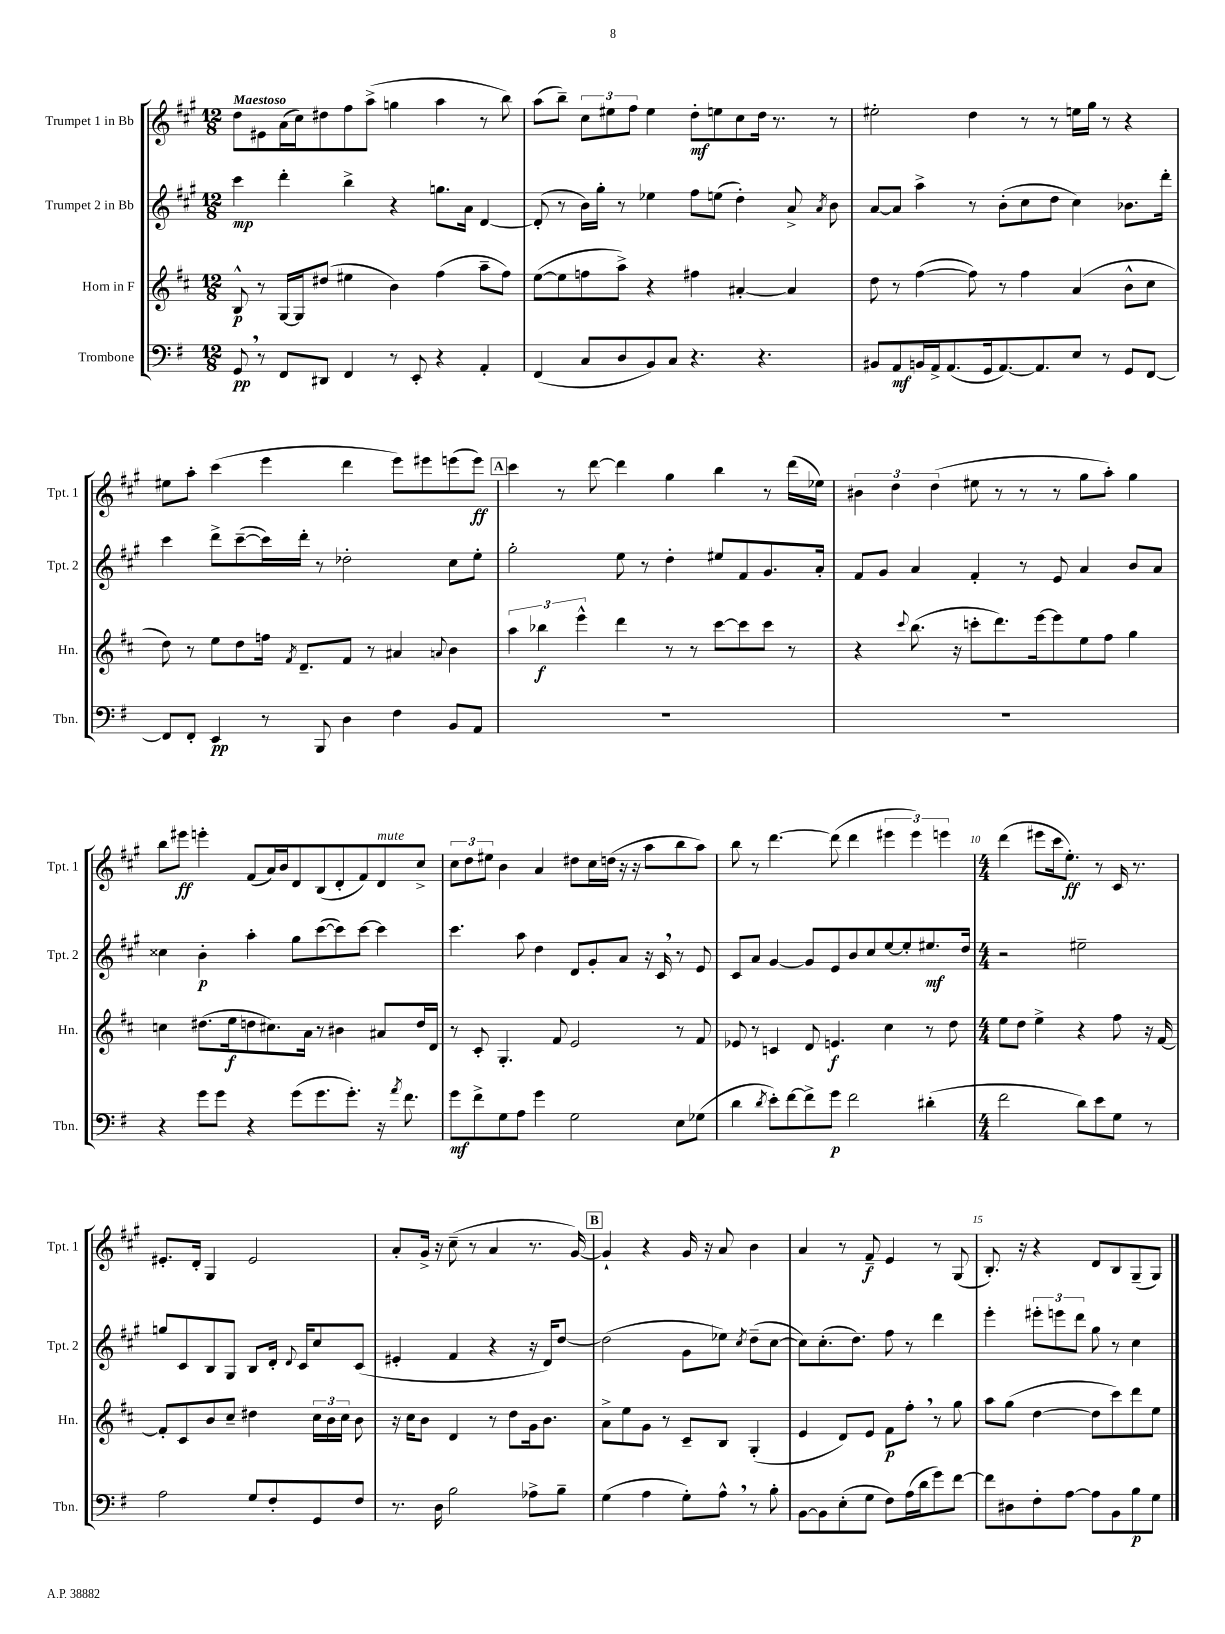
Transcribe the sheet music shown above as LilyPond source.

<<
\new StaffGroup <<
\new Staff = "s0" \with { instrumentName = "Trumpet 1 in Bb" shortInstrumentName = "Tpt. 1" } {
    \clef treble \key a \major \numericTimeSignature \time 12/8 \tempo "Maestoso"
    \autoBeamOff d''8[ eis'8 a'16( cis''16) dis''8 fis''8 a''8]->( g''4 a''4 r8 b''8) |
    a''8[( b''8]--) \tuplet 3/2 { cis''8[ eis''8 fis''8] } eis''4 d''8[-.\mf e''8 cis''8 d''16] r8. r8 |
    eis''2-. d''4 r8 r8 e''16[ gis''16] r8 r4 |
    eis''8[ a''8]-. cis'''4( e'''4 d'''4 e'''8[) eis'''8 e'''8( e'''8]\ff) |
    \mark \markup { \box "A" } cis'''4 r8 d'''8~ d'''4 gis''4 b''4 r8 d'''16[( ees''16]) |
    \tuplet 3/2 { bis'4 d''4 d''4( } eis''8 r8 r8 r8 gis''8[ a''8]-.) gis''4 |
    b''8[ eis'''8]\ff e'''4-. fis'8[( a'16) b'16 d'8 b8( d'8-. fis'8) d'8^\markup { \italic "mute" } cis''8]-> |
    \tuplet 3/2 { cis''8[ d''8 eis''8] } b'4 a'4 dis''8[ cis''16 d''16]( r16 r16 a''8[ b''8 a''8]) |
    b''8 r8 d'''4.~ d'''8( d'''4 \tuplet 3/2 { eis'''4 eis'''4) e'''4 } |
    \numericTimeSignature \time 4/4 d'''4( eis'''8[ cis'''16 e''8.]-.\ff) r8 cis'16 r8. |
    eis'8.[-. d'16]-. gis4 eis'2 |
    a'8[-. gis'16]-> r16 cis''8--( r8 a'4 r8. gis'16~) |
    \mark \markup { \box "B" } gis'4-! r4 gis'16 r16 a'8 b'4 |
    a'4 r8 fis'8--\f e'4 r8 gis8( |
    b8.-.) r16 r4 d'8[ b8 gis8--( gis8]) \bar "|." |
}
\new Staff = "s1" \with { instrumentName = "Trumpet 2 in Bb" shortInstrumentName = "Tpt. 2" } {
    \clef treble \key a \major \numericTimeSignature \time 12/8
    \autoBeamOff cis'''4\mp d'''4-. b''4-> r4 g''8.[ a'16] d'4~ |
    d'8-.( r8 b'16[) gis''16]-. r8 ees''4 fis''8[ e''8]( d''4-.) a'8-> \acciaccatura { a'8 } b'8 |
    a'8[~ a'8] a''4-> r8 b'8[-.( cis''8 d''8] cis''4) bes'8.[ d'''16]-. |
    cis'''4 d'''8[-> cis'''8~--( cis'''16) d'''16]-. r8 des''2-. cis''8[ e''8]-. |
    \mark \markup { \box "A" } gis''2-. e''8 r8 d''4-. eis''8[ fis'8 gis'8. a'16]-. |
    fis'8[ gis'8] a'4 fis'4-. r8 e'8 a'4 b'8[ a'8] |
    cisis''4 b'4-.\p a''4-. gis''8[ cis'''8~( cis'''8) cis'''8]~ cis'''4 |
    cis'''4. a''8 d''4 d'8[ gis'8-. a'8] r16 cis'16 \breathe r8 e'8 |
    cis'8[ a'8] gis'4~ gis'8[ e'8 b'8 cis''8 e''8~ e''8-. eis''8.\mf d''16] |
    \numericTimeSignature \time 4/4 r2 eis''2-- |
    g''8[ cis'8 b8 gis8] b8[ d'16]-. \appoggiatura { d'8 } cis'16[ cis''8 cis'8]( |
    eis'4-. fis'4 r4 r16 d'16[) d''8]~ |
    \mark \markup { \box "B" } d''2( gis'8[ ees''8]) \acciaccatura { cis''8 } d''8[--( cis''8]~ |
    cis''8[) cis''8.-.( d''8.]) fis''8 r8 d'''4 |
    e'''4-. \tuplet 3/2 { eis'''8[-. e'''8 d'''8] } gis''8 r8 cis''4 \bar "|." |
}
\new Staff = "s2" \with { instrumentName = "Horn in F" shortInstrumentName = "Hn." } {
    \clef treble \key d \major \numericTimeSignature \time 12/8
    \autoBeamOff b8-^\p r8 g16[~ g16 dis''8]( eis''4 b'4) fis''4( a''8[-- fis''8]) |
    e''8[~( e''8 f''8 a''8]->) r4 fis''4 ais'4~-. ais'4 |
    d''8 r8 fis''4~( fis''8) r8 fis''4 a'4( b'8[-^ cis''8] |
    d''8) r8 e''8[ d''8 f''16] \acciaccatura { fis'8 } d'8.[-- fis'8] r8 ais'4 \appoggiatura { a'8 } b'4 |
    \mark \markup { \box "A" } \tuplet 3/2 { a''4 bes''4\f e'''4-^ } d'''4 r8 r8 cis'''8[~ cis'''8 cis'''8] r8 |
    r4 \appoggiatura { cis'''8 } b''8.( r16 c'''8[-. d'''8.) e'''16~ e'''8 e''8 fis''8] g''4 |
    c''4 dis''8.[( e''16\f d''8 cis''8.) a'16] r8 bis'4 ais'8[ d''16 d'16] |
    r8 cis'8-. g4.-. fis'8 e'2 r8 fis'8 |
    ees'8 r8 c'4 d'8 e'4.\f cis''4 r8 d''8 |
    \numericTimeSignature \time 4/4 e''8[ d''8] e''4-> r4 fis''8 r16 fis'16~ |
    fis'8[-. cis'8 b'8 cis''8]-- dis''4 \tuplet 3/2 { cis''16[ b'16 cis''16] } b'8 |
    r16 cis''16[ b'8] d'4 r8 d''8[ g'16 b'8.] |
    \mark \markup { \box "B" } a'8[-> e''8 g'8] r8 cis'8[-- b8] g4-.( |
    e'4 d'8[) e'8] fis'8[\p fis''8]-. \breathe r8 g''8 |
    a''8[ g''8]( d''4~ d''8[ cis'''8) d'''8 e''8] \bar "|." |
}
\new Staff = "s3" \with { instrumentName = "Trombone" shortInstrumentName = "Tbn." } {
    \clef bass \key g \major \numericTimeSignature \time 12/8
    \autoBeamOff g,8\pp \breathe r8 fis,8[ dis,8] fis,4 r8 e,8-. r4 a,4-. |
    fis,4( c8[ d8 b,8) c8] r4. r4. |
    bis,8[ a,8\mf b,16 a,16-> a,8.( g,16 a,8.~) a,8. e8] r8 g,8[ fis,8]~ |
    fis,8[ fis,8]-. e,4\pp r8 b,,8 d4 fis4 b,8[ a,8] |
    \mark \markup { \box "A" } R1. |
    R1. |
    r4 g'8[ g'8] r4 g'8[( g'8. g'8.]-.) r16 \acciaccatura { a'8 } fis'8. |
    g'8[\mf fis'8-> g8 a8] g'4 g2 e8[ ges8]( |
    d'4 \acciaccatura { d'8 } e'8[-.) fis'8~ fis'8-> g'8]\p fis'2 dis'4-.( |
    \numericTimeSignature \time 4/4 fis'2 d'8[) e'8 g8] r8 |
    a2 g8[ fis8-. g,8 fis8] |
    r8. d16 b2 aes8[-> b8]-- |
    \mark \markup { \box "B" } g4( a4 g8[-.) a8]-^ \breathe r8 b8-. |
    b,8[~ b,8 e8-.( g8] fis8[) a16( d'16 g'8) fis'8]~ |
    fis'8[ dis8 fis8-. a8]~ a8[ b,8 b8\p g8] \bar "|." |
}
>>
>>
\layout { \context { \Score \override BarNumber.break-visibility = ##(#f #t #t) barNumberVisibility = #(every-nth-bar-number-visible 5) } }
